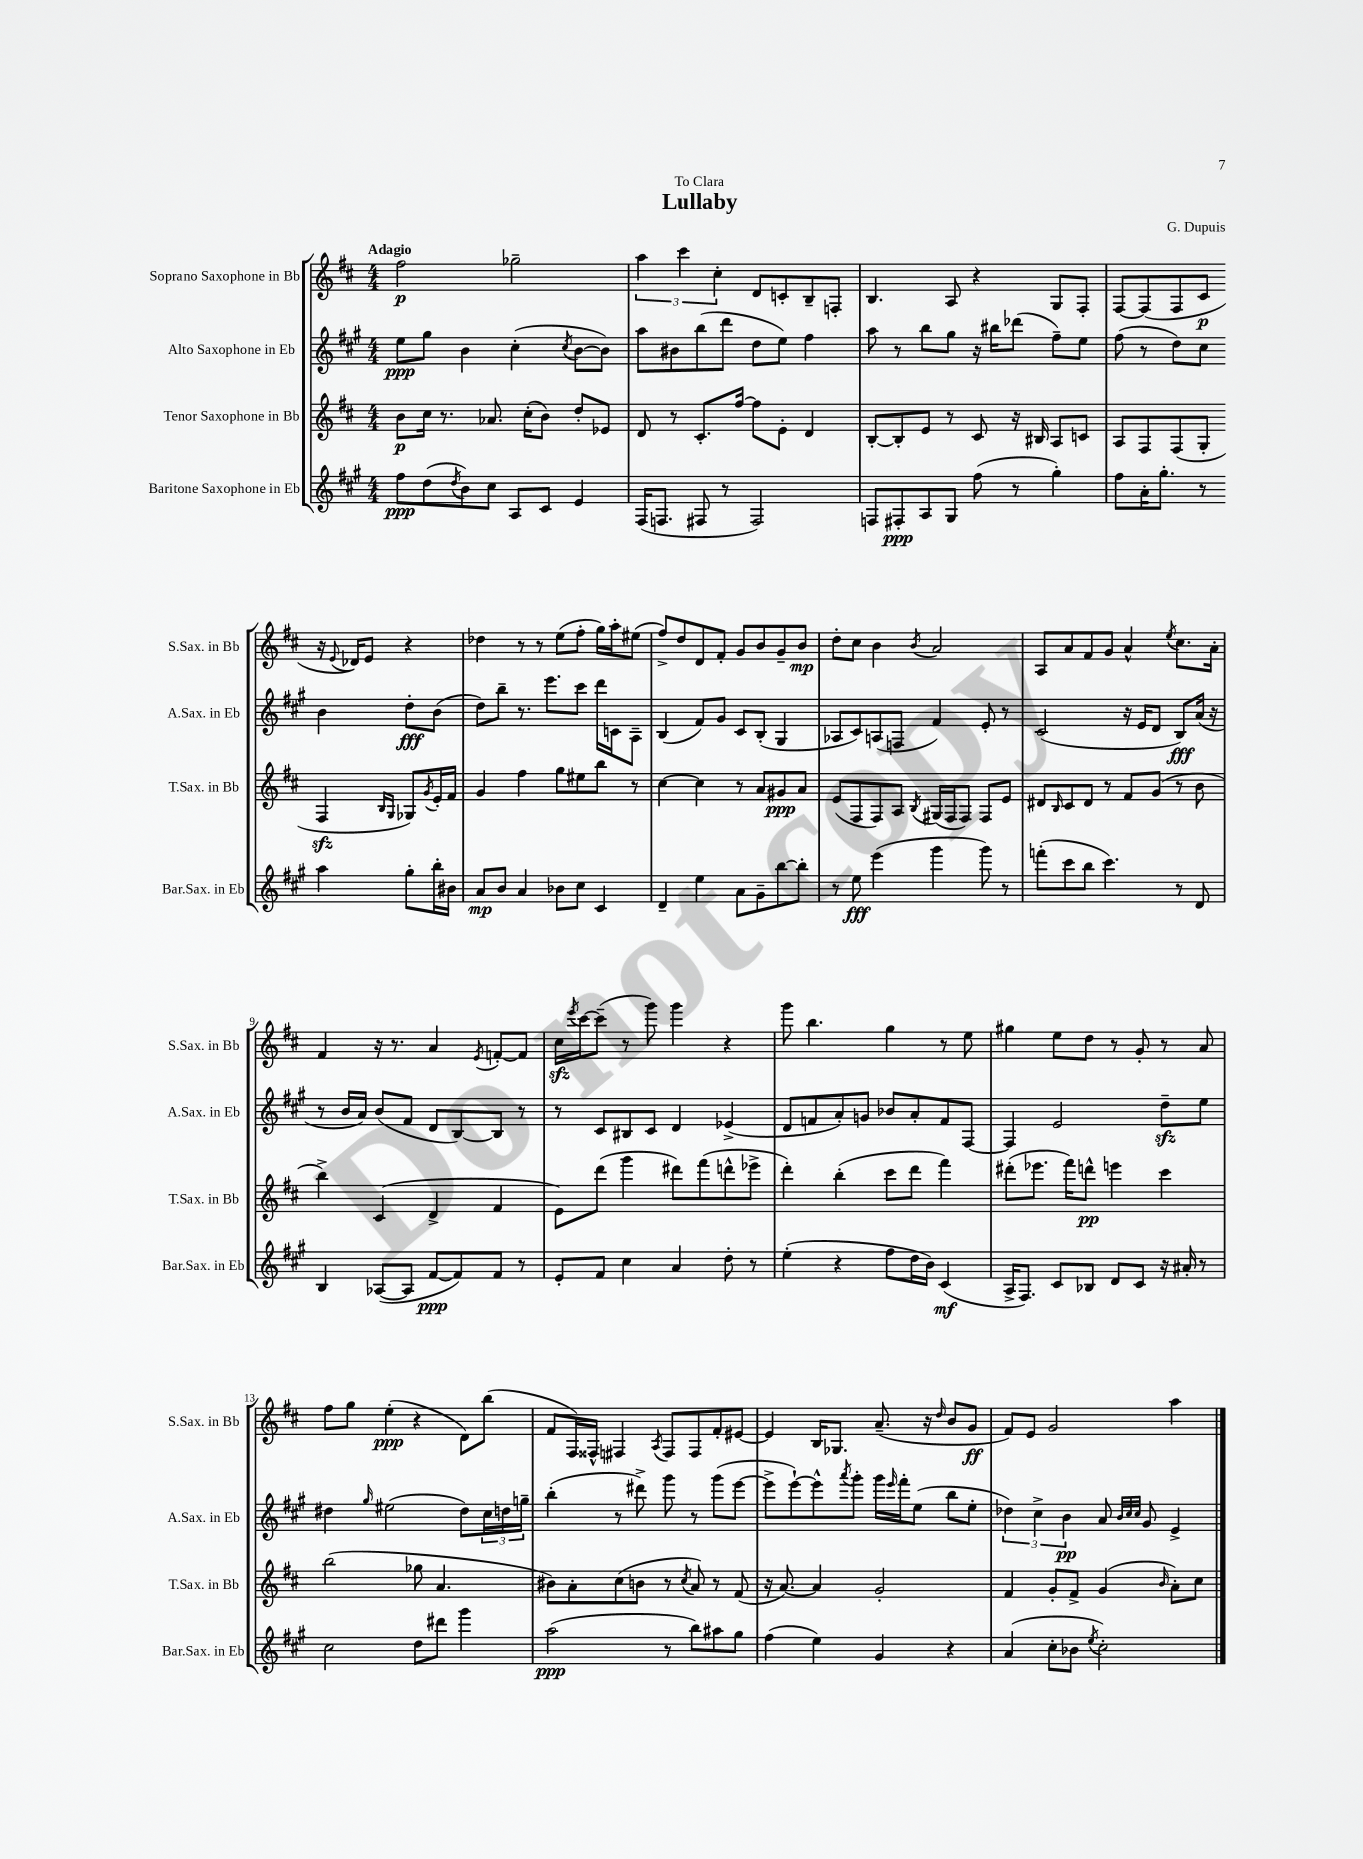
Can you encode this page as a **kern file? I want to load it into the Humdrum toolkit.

**kern	**kern	**kern	**kern
*staff4	*staff3	*staff2	*staff1
*clefG2	*clefG2	*clefG2	*clefG2
*k[f#c#g#]	*k[f#c#]	*k[f#c#g#]	*k[f#c#]
*M4/4	*M4/4	*M4/4	*M4/4
8ff#	8b	8ee	2ff#
(8dd	16cc#	8gg#	.
.	8.r	.	.
8qdd	.	.	.
8b)	.	4b	.
8cc#	8.a-	.	.
8A	.	(4cc#'	2gg-~
.	(16cc#'	.	.
8c#	8b)	.	.
.	.	8qcc#	.
4e	8dd'	[8b	.
.	8e-	8b])	.
=	=	=	=
(16F#	8d	8aa	6aa
8.F	.	.	.
.	8r	8b#	.
.	.	.	6ccc#
8F#	8.c#'	(8bb	.
.	.	.	6cc#'
8r	.	8ddd	.
.	[16ff#	.	.
2F#)	8ff#]	8dd	8d
.	8e'	8ee)	8c'
.	4d	4ff#	8B~
.	.	.	8F'
=	=	=	=
8F	[8B'	8aa	4.B
8F#'	8B']	8r	.
8A	8e	8bb	.
8G#	8r	8gg#	8A
(8ff#	8c#	16r	4r
.	.	16bb#	.
8r	16r	(8ddd-	.
.	16B#	.	.
4gg#')	8A	8ff#~)	8G
.	8c	8ee	8F#'
=	=	=	=
8ff#	8A	(8ff#	[8F#
16a'	8F#	8r	(8F#]
8.gg#'	.	.	.
.	(8F#	8dd)	8F#
8r	8G'	8cc#	8c#
4aa	4F#	4b	16r
.	.	.	8qqe
.	.	.	16d-)
.	.	.	8e
.	16qqB	.	.
.	16qqG	.	.
8gg#'	8G-)	8dd'	4r
.	8qg	.	.
16bb'	16e'	(8b	.
16b#	16f#	.	.
=	=	=	=
8a	4g	8dd)	4dd-
8b	.	8bb~	.
4a	4ff#	8.r	8r
.	.	.	8r
.	.	8.eee	.
8b-	8gg	.	(8ee
8cc#	8ee#	8ccc#	8ff#'
4c#	8bb	16ddd	16gg)
.	.	16c	16aa'
.	8r	8A~	(8ee#
=	=	=	=
4d~	[4cc#	(4B	8ff#^)
.	.	.	8dd
4ee	4cc#]	8f#)	8d
.	.	8g#	8f#'
8a	8r	8c#	8g
8g#~	8a	(8B'	8b
[8bb	8g#	4G#	8g~
8bb']	8a	.	8b
=	=	=	=
8r	(8e	8A-	8dd'
8ee	8F#	8c#)	8cc#
(4eee	8F#)	(8A	4b
.	8A	8F	.
.	8qB	.	8qb
4ggg#	(16G#	4f#)	2a
.	16F#	.	.
.	8F#)	.	.
8ggg#)	8F#	8e'	.
8r	8e	8r	.
=	=	=	=
(8fff'	8d#	(2c#	8A
.	16qqB	.	.
8ccc#	8c#	.	8a
8bb	8d#	.	8f#
4.ccc#)	8r	.	8g
.	8f#	16r	4a^^
.	.	16e	.
.	(8g	8d	.
.	.	.	8qee
8r	8r	8B)	8.cc#
8d	8b	(16a	.
.	.	16r	16a'
=	=	=	=
4B	4bb^)	8r	4f#
.	.	16b	.
.	.	16a)	.
([8A-	(4c#	(8b	16r
.	.	.	8.r
8A-]	.	8f#	.
[8f#	4d^	8d	4a
8f#])	.	[8B)	.
.	.	.	8qe
8f#	4f#	8B]	[8f'
8r	.	8r	8f]
=	=	=	=
8e'	8e)	8r	16cc#
.	.	.	8qeee
.	.	.	[16ccc#
8f#	(8ddd	8c#	(8ccc#~]
4cc#	4ggg	8B#	8r
.	.	8c#	8ggg)
4a	8ddd#)	4d	4ggg
.	(8fff#	.	.
8dd'	8ddd^^	(4e-^	4r
8r	8eee-^	.	.
=	=	=	=
(4ee'	4ddd')	8d	8ggg
.	.	8f	4.bb
4r	(4bb'	8a')	.
.	.	8g	.
8ff#	8ccc#	8b-	4gg
16dd	8ddd	8a'	.
16b)	.	.	.
(4c#	4fff#)	8f	8r
.	.	[8F#	8ee
=	=	=	=
16A^	(8ddd#'	4F#]	4gg#
8.F#)	.	.	.
.	8.eee-	.	.
8c#	.	2e	8ee
.	16fff#)	.	.
8B-	8ddd^^	.	8dd
8d	4eee	.	8r
8c#	.	.	8g'
16r	4ccc#	8dd~	8r
16a#'	.	.	.
8r	.	8ee	8a
=	=	=	=
2cc#	(2bb	4dd#	8ff#
.	.	.	8gg
.	.	16qqgg#	.
.	.	(2ee#	(4ee'
8dd	8gg-	.	4r
8ddd#	4.a	.	.
4ggg#	.	8dd#)	8d)
.	.	24cc#	(8bb
.	.	24dd	.
.	.	24gg~	.
=	=	=	=
(2aa	8b#)	(4bb'	8f#
.	8a'	.	16F#)
.	.	.	16F##^^
.	(8cc#	8r	4F#
.	8b	8ddd#^)	.
.	.	.	8qA
8r	8r	8ggg#	8F#
.	8qcc#	.	.
8bb)	8a)	8r	8F#
8aa#	8r	(8ggg#	8f#'
8gg#	(8f#	[8eee	[8e#
=	=	=	=
(4ff#	16r	8eee^]	4e#]
.	[8.a)	.	.
.	.	[8eee`)	.
4ee)	4a]	8eee^^]	16B
.	.	.	8.G-
.	.	8qaaa	.
.	.	8ggg#'	.
4g#	2g'	16ggg#	(8.a~
.	.	16qqeee	.
.	.	16fff#'	.
.	.	(8ee	.
.	.	.	16r
.	.	.	16qqdd
4r	.	8bb	8b
.	.	8ee'	8g
=	=	=	=
(4a	4f#	6dd-)	8f#)
.	.	.	8e
.	.	6cc#^	.
8cc#'	8g'	.	2g
.	.	6b	.
8b-	8f#^	.	.
8qee	.	.	.
2cc#')	(4g	8a	.
.	.	32qqb	.
.	.	32qqcc#	.
.	.	32qqcc#	.
.	.	8g#	.
.	16qqb	.	.
.	8a')	4e^	4aa
.	8cc#	.	.
==	==	==	==
*-	*-	*-	*-
